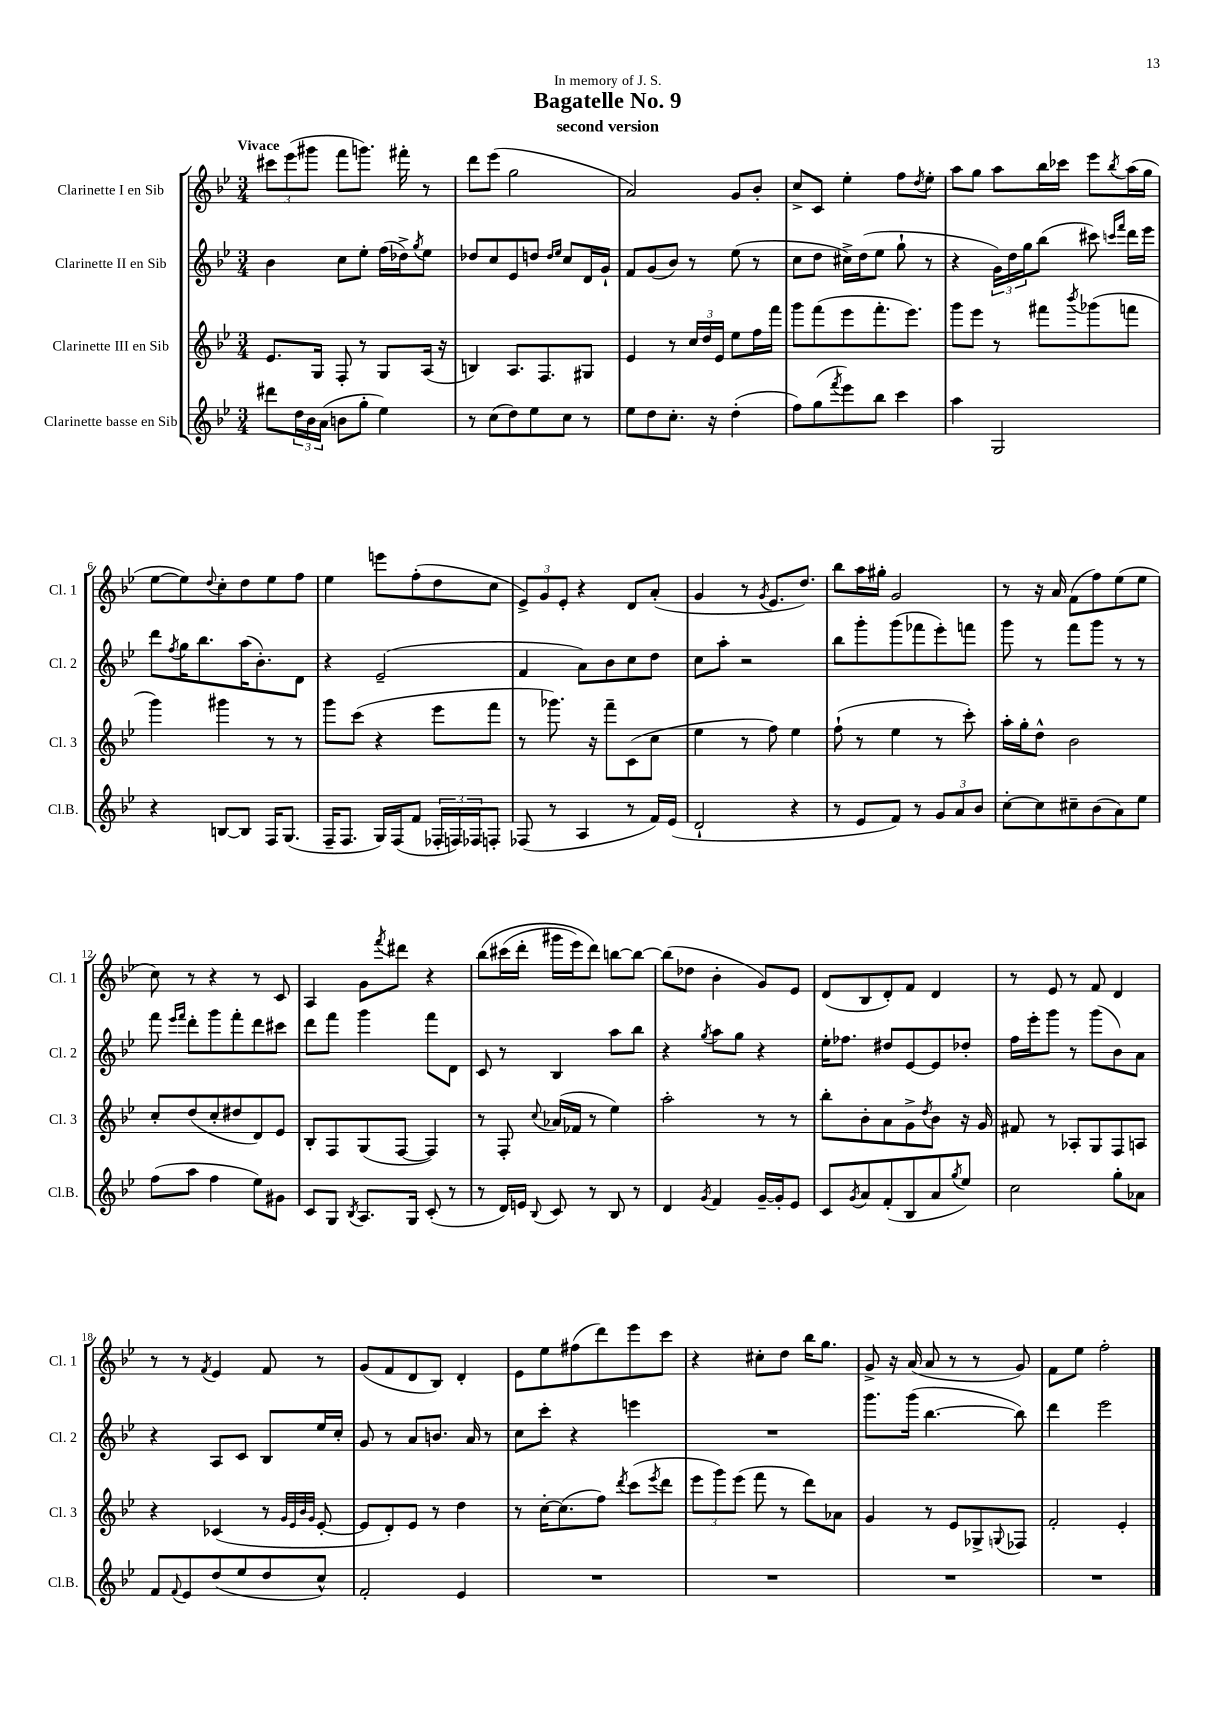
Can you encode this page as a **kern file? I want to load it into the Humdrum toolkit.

**kern	**kern	**kern	**kern
*staff4	*staff3	*staff2	*staff1
*clefG2	*clefG2	*clefG2	*clefG2
*k[b-e-]	*k[b-e-]	*k[b-e-]	*k[b-e-]
*M3/4	*M3/4	*M3/4	*M3/4
8ddd#	8.e-	4b-	12ccc#
.	.	.	(12eee-
24dd	.	.	.
24b-	.	.	12ggg#
.	16G	.	.
(24a	.	.	.
8b	8F'	8cc	8fff
8gg'	8r	8ee-'	8.ggg)
4ee-)	8G	(16ff	.
.	.	16dd-^)	16fff#'
.	.	8qgg	.
.	(16A	8ee-	8r
.	16r	.	.
=	=	=	=
8r	4B)	8dd-	8ddd
(8cc	.	8cc	(8eee-
8dd)	8.A	8e-	2gg
8ee-	.	8dd	.
.	8.F	.	.
.	.	16qqdd	.
.	.	16qqee-	.
8cc	.	8cc	.
8r	8G#	16d	.
.	.	16g`	.
=	=	=	=
8ee-	4e-	8f	2a)
8dd	.	(8g	.
8.cc'	8r	8b-)	.
.	24cc	8r	.
.	24dd	.	.
16r	.	.	.
.	24e-	.	.
(4dd'	8ee-	(8ee-	8g
.	16ff	8r	8b-'
.	16fff	.	.
=	=	=	=
8ff)	8ggg	8cc	8cc^
(8gg	(8fff	8dd	8c
8qfff	.	.	.
8eee-)	8eee-	16cc#^)	4ee-'
.	.	(16dd	.
8bb-	8.fff'	8ee-	.
4ccc	.	8gg`	8ff
.	8.eee-)	.	.
.	.	.	8qdd
.	.	8r	8ee-'
=	=	=	=
4aa	8ggg	4r	8aa
.	8eee-	.	8gg
2G	8r	24g)	8aa
.	.	24dd	.
.	.	24gg	.
.	8fff#	(8bb-	16bb-
.	.	.	16ccc-
.	8qbbb-	.	.
.	(8ggg-	8ccc#)	8eee-
.	.	16qqccc	.
.	.	16qqfff	8qbb-
.	8fff	16ddd	(16aa
.	.	16eee-	16gg
=	=	=	=
4r	4ggg)	8ddd	[8ee-
.	.	8qff	.
.	.	16gg	8ee-])
.	.	8.bb-	.
.	.	.	8qqdd
[8B	4ggg#	.	8cc'
8B]	.	(16aa	8dd
.	.	8.b-')	.
16F	8r	.	8ee-
(8.G	.	.	.
.	8r	8d	8ff
=	=	=	=
16F~	8ggg	4r	4ee-
8.F	.	.	.
.	(8ccc	.	.
16G)	4r	(2e-~	8eee
(16F	.	.	.
8f	.	.	(8ff'
24F-'	8eee-	.	8dd
24F)	.	.	.
24F-	.	.	.
8F'	8fff	.	8cc
=	=	=	=
(8F-	8r	4f	12e-^)
.	.	.	12g
8r	8.ggg-)	.	.
.	.	.	12e-'
4A	.	8a)	4r
.	16r	.	.
.	8fff~	8b-	.
8r	(8c	8cc	8d
16f)	8cc	8dd	(8a'
(16e-	.	.	.
=	=	=	=
2d`	4ee-	8cc	4g
.	.	8aa'	.
.	8r	2r	8r
.	.	.	8qg
.	8ff)	.	8.e-
4r	4ee-	.	.
.	.	.	8.dd)
=	=	=	=
8r	(8ff`	8bb-	8bb-
8e-	8r	8ggg'	16aa
.	.	.	16gg#'
8f)	4ee-	(8ggg	2g
8r	.	8fff-	.
12g	8r	8eee-')	.
12a	.	.	.
.	8ccc')	8fff	.
12b-	.	.	.
=	=	=	=
[8cc'	16aa'	8ggg	8r
.	16gg'	.	.
8cc]	8dd^^	8r	16r
.	.	.	16a
8cc#~	2b-	8fff	(8f
(8b-	.	8ggg	8ff)
8a)	.	8r	(8ee-
8ee-	.	8r	8ee-
=	=	=	=
(8ff	8cc'	8fff	8cc)
.	.	16qqeee-	.
.	.	16qqfff	.
8aa	(8dd	8ddd'	8r
4ff	8cc'	8ggg	4r
.	8dd#	8fff'	.
8ee-)	8d)	8ddd	8r
8g#	8e-	8ccc#	8c
=	=	=	=
8c	8B-'	8ddd	4A
8G	8F	8fff	.
8qB-	.	.	.
8.A	(8G	4ggg	8g
.	.	.	8qfff
.	[8F	.	8ddd#
16G	.	.	.
(8c'	4F])	8fff	4r
8r	.	8d	.
=	=	=	=
8r	8r	8c	&(8bb-
16d)	8F'	8r	(16ccc#
16e	.	.	16ddd'
8qqB-	8qqcc	.	.
8c	(16a-	4B-	16ggg#
.	16f-	.	16eee-)
8r	8r	.	8ddd&)
8B-	4ee-)	8aa	[8bb
8r	.	8bb-	8bb_
=	=	=	=
4d	2aa'	4r	(8bb]
.	.	.	8dd-
8qg	.	8qgg	.
4f	.	8aa	4b-'
.	.	8gg	.
[16g~	8r	4r	8g)
16g']	.	.	.
8e-	8r	.	8e-
=	=	=	=
8c	8bb-'	16ee-'	(8d
.	.	8.ff-	.
8qg	.	.	.
8a	8b-'	.	8B-
(8f'	8a	8dd#	8d')
8B-	8g^	[8e-	8f
.	8qdd	.	.
8a	8b-	8e-]	4d
8qgg	.	.	.
8ee-)	16r	8dd-'	.
.	16g	.	.
=	=	=	=
2cc	8f#	16ff	8r
.	.	16eee-'	.
.	8r	8ggg	8e-
.	8A-'	8r	8r
.	8G	(8ggg	8f
8gg'	8F	8b-)	4d
8a-	8A	8a	.
=	=	=	=
8f	4r	4r	8r
8qqf	.	.	.
8e-	.	.	8r
.	.	.	8qf
(8dd	(4c-	8A	4e-
8ee-	.	8c	.
8dd	8r	8B-	8f
.	32qqg	.	.
.	32qqe-	.	.
.	32qqb-	.	.
.	32qqg	.	.
8cc^^)	[8e-'	16ee-	8r
.	.	16cc'	.
=	=	=	=
2f'	8e-]	8g	(8g
.	8d')	8r	8f
.	8e-	8a	8d
.	8r	8.b	8B-)
4e-	4dd	.	4d'
.	.	16a	.
.	.	8r	.
=	=	=	=
2.r	8r	8cc	8e-
.	[16cc'	8ccc'	8ee-
.	(8.cc]	.	.
.	.	4r	(8ff#
.	8ff)	.	8ddd)
.	8qddd	.	.
.	(8ccc	4eee	8eee-
.	8qeee-	.	.
.	8ddd	.	8ccc
=	=	=	=
2.r	12eee-	2.r	4r
.	12ggg)	.	.
.	(12eee-	.	.
.	8fff	.	8cc#'
.	8r	.	8dd
.	8ddd)	.	16bb-
.	.	.	8.gg
.	8a-	.	.
=	=	=	=
2.r	4g	8.ggg	8g^
.	.	.	16r
.	.	(16ggg	(16a
.	8r	[4.bb-	8a
.	8e-	.	8r
.	8G-^	.	8r
.	8qqG	.	.
.	8F-	8bb-])	8g)
=	=	=	=
2.r	2f'	4ddd	8f
.	.	.	8ee-
.	.	2eee-	2ff'
.	4e-'	.	.
==	==	==	==
*-	*-	*-	*-
